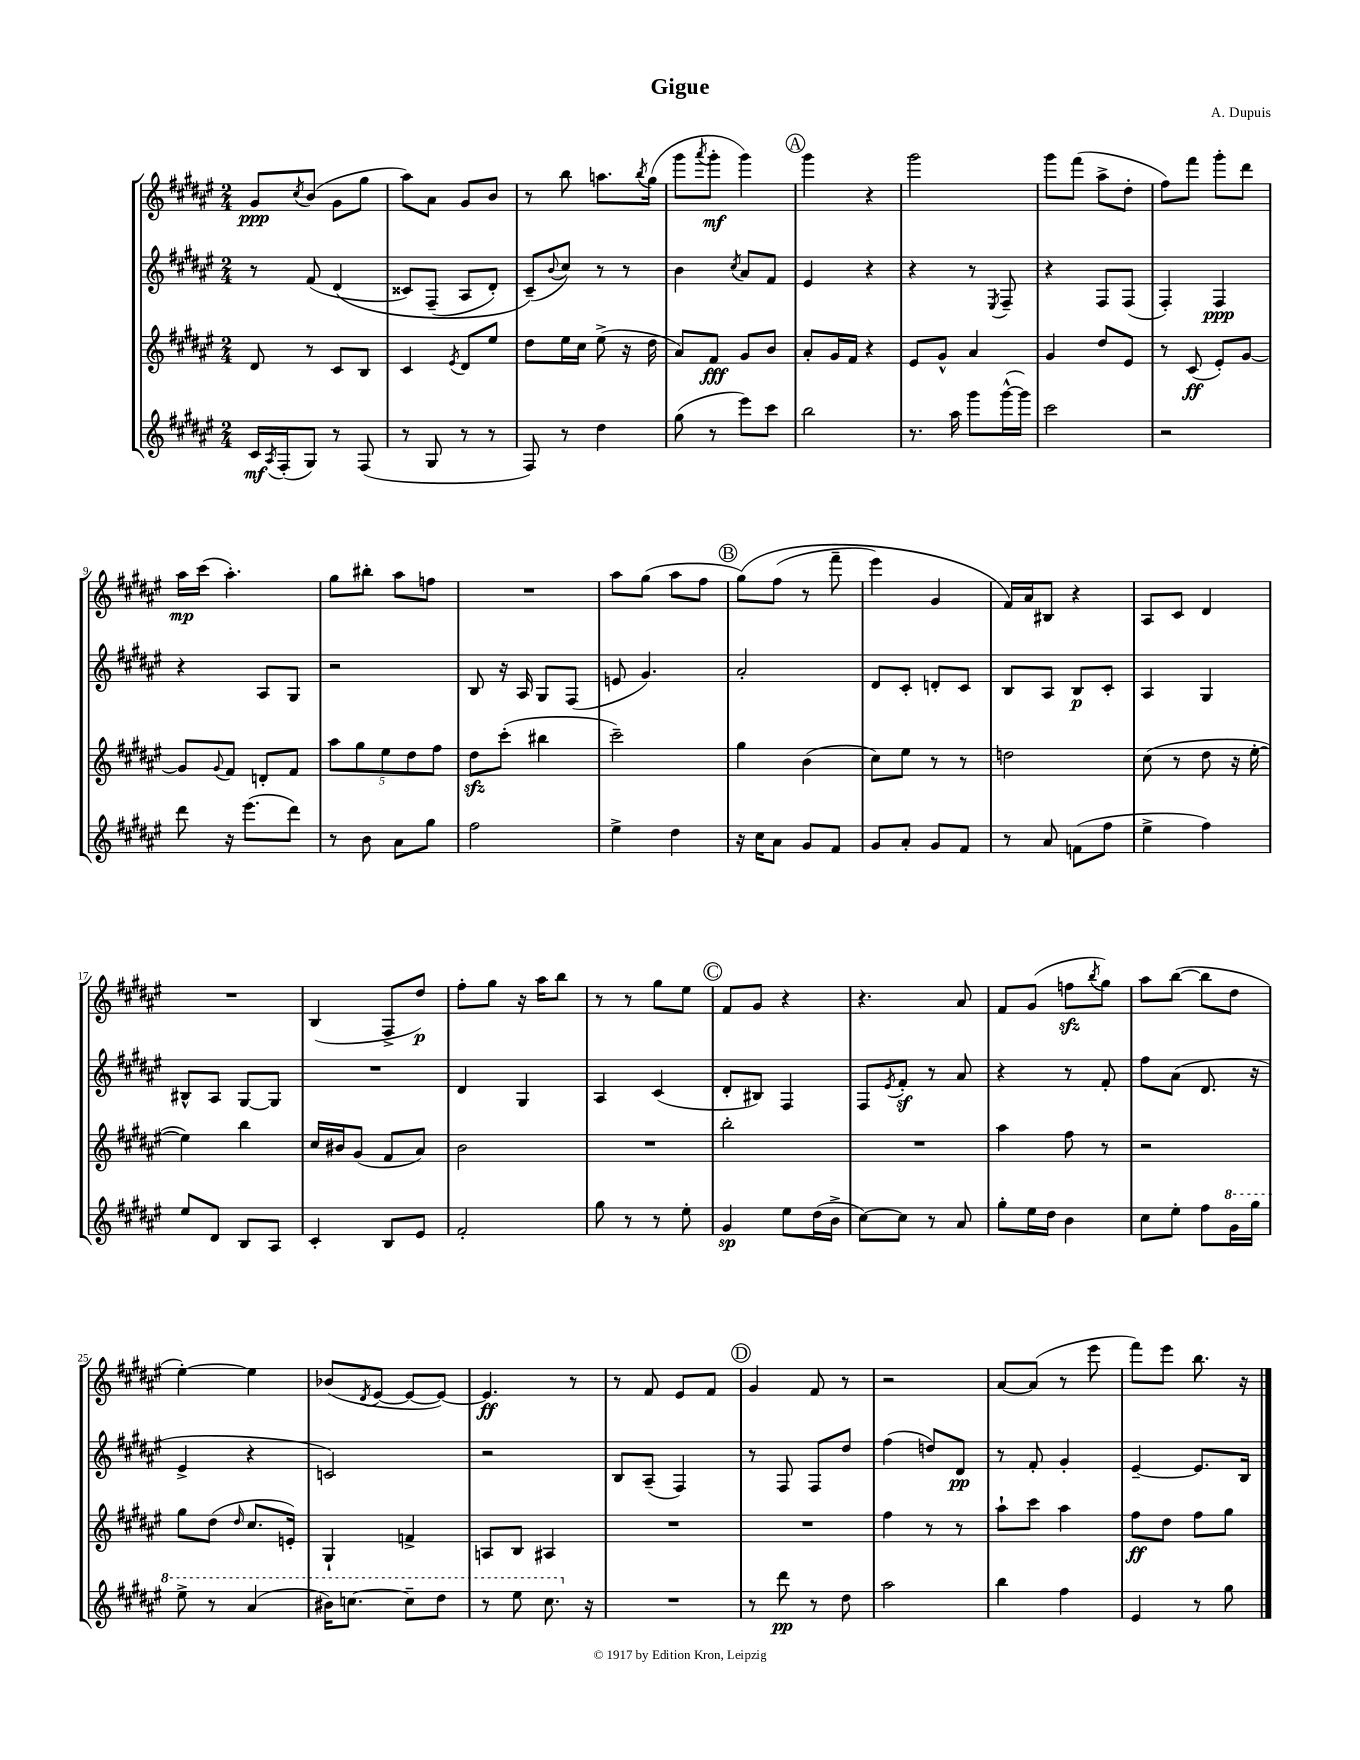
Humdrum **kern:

**kern	**kern	**kern	**kern
*staff4	*staff3	*staff2	*staff1
*clefG2	*clefG2	*clefG2	*clefG2
*k[f#c#g#d#a#e#]	*k[f#c#g#d#a#e#]	*k[f#c#g#d#a#e#]	*k[f#c#g#d#a#e#]
*M2/4	*M2/4	*M2/4	*M2/4
16c#/LL	8d#/	8r	8g#/L
8qA#/	.	.	.
(16F#'/J	.	.	.
.	.	.	8qcc#/
8G#/J)	8r	(8f#/	(8b/J
8r	8c#/L	&(4d#/	8g#\L
(8F#/	8B/J	.	8gg#\J
=	=	=	=
8r	4c#/	8c##/L)	8aa#\L)
8G#/	.	(8F#~/J	8a#\J
.	8qe#/	.	.
8r	8d#/L	8A#/L	8g#/L
8r	8ee#/J	8d#'/J)	8b/J
=	=	=	=
8F#/)	8dd#\L	(8c#~/L&)	8r
.	.	8qqb/	.
8r	16ee#\L	8cc#/J)	8bb\
.	16cc#\JJ	.	.
4dd#\	(8ee#^\	8r	8.aa\L
.	16r	8r	.
.	.	.	8qbb/
.	16dd#\	.	(16gg#\Jk
=	=	=	=
(8gg#\	8a#/L)	4b\	8ggg#\L
.	.	.	8qaaa#/
8r	8f#/J	.	8ggg#'\J
.	.	8qcc#/	.
8eee#\L)	8g#/L	8a#/L	4ggg#\)
8ccc#\J	8b/J	8f#/J	.
=	=	=	=
2bb\	8a#'/L	4e#/	4ggg#\
.	16g#/L	.	.
.	16f#/JJ	.	.
.	4r	4r	4r
=	=	=	=
8.r	8e#/L	4r	2ggg#\
.	8g#^^/J	.	.
16aa#\	.	.	.
8ggg#\L	4a#/	8r	.
.	.	8qE#/	.
([16ggg#^^\L	.	8F#~/	.
16ggg#\]JJ)	.	.	.
=	=	=	=
2ccc#\	4g#/	4r	8ggg#\L
.	.	.	(8fff#\J
.	8dd#/L	8F#/L	8aa#^\L
.	8e#/J	(8F#/J	8dd#'\J
=	=	=	=
2r	8r	4F#'/)	8ff#\L)
.	(8c#/	.	8fff#\J
.	8e#'/L)	4F#/	8ggg#'\L
.	[8g#/J	.	8ddd#\J
=	=	=	=
8ddd#\	8g#/]L	4r	16aa#\LL
.	.	.	(16ccc#\JJ
.	8qqg#/	.	.
16r	8f#/J	.	4.aa#'\)
(8.eee#\L	.	.	.
.	8d'/L	8A#/L	.
8ddd#\J)	8f#/J	8G#/J	.
=	=	=	=
8r	10aa#\L	2r	8gg#\L
.	10gg#\	.	.
8b\	.	.	8bb#'\J
.	10ee#\	.	.
8a#\L	.	.	8aa#\L
.	10dd#\	.	.
8gg#\J	.	.	8ff\J
.	10ff#\J	.	.
=	=	=	=
2ff#\	8dd#\L	8B/	2r
.	(8ccc#'\J	16r	.
.	.	16A#/	.
.	4bb#\	8G#/L	.
.	.	(8F#/J	.
=	=	=	=
4ee#^\	2ccc#~\)	8e/	8aa#\L
.	.	4.g#/)	(8gg#\J
4dd#\	.	.	8aa#\L
.	.	.	8ff#\J
=	=	=	=
16r	4gg#\	2a#'/	&(8gg#\L)
16cc#\LK	.	.	.
8a#\J	.	.	(8ff#\J
8g#/L	(4b\	.	8r
8f#/J	.	.	8fff#~\
=	=	=	=
8g#/L	8cc#\L)	8d#/L	4eee#\)
8a#'/J	8ee#\J	8c#'/J	.
8g#/L	8r	8d'/L	4g#/
8f#/J	8r	8c#/J	.
=	=	=	=
8r	2dd\	8B/L	16f#/LL&)
.	.	.	16a#/J
8a#/	.	8A#/J	8B#/J
(8f\L	.	8B/L	4r
8ff#\J	.	8c#'/J	.
=	=	=	=
4ee#^\	(8cc#\	4A#/	8A#/L
.	8r	.	8c#/J
4ff#\)	8dd#\	4G#/	4d#/
.	16r	.	.
.	[16ee#'\	.	.
=	=	=	=
8ee#/L	4ee#\])	8B#^^/L	2r
8d#/J	.	8A#/J	.
8B/L	4bb\	[8G#/L	.
8A#/J	.	8G#/]J	.
=	=	=	=
4c#'/	16cc#/LL	2r	(4B/
.	16b#/J	.	.
.	(8g#/J	.	.
8B/L	8f#/L	.	8F#^/L
8e#/J	8a#/J)	.	8dd#/J)
=	=	=	=
2f#'/	2b\	4d#/	8ff#'\L
.	.	.	8gg#\J
.	.	4G#/	16r
.	.	.	16aa#\LK
.	.	.	8bb\J
=	=	=	=
8gg#\	2r	4A#/	8r
8r	.	.	8r
8r	.	(4c#/	8gg#\L
8ee#'\	.	.	8ee#\J
=	=	=	=
4g#/	2bb'\	8d#'/L	8f#/L
.	.	8B#/J)	8g#/J
8ee#\L	.	4F#/	4r
(16dd#\L	.	.	.
16b^\JJ	.	.	.
=	=	=	=
[8cc#\L)	2r	8F#/L	4.r
.	.	8qe#/	.
8cc#\]J	.	8f#'/J	.
8r	.	8r	.
8a#/	.	8a#/	8a#/
=	=	=	=
8gg#'\L	4aa#\	4r	8f#/L
16ee#\L	.	.	(8g#/J
16dd#\JJ	.	.	.
4b\	8ff#\	8r	8ff\L
.	.	.	8qbb/
.	8r	8f#'/	8gg#\J)
=	=	=	=
8cc#\L	2r	8ff#\L	8aa#\L
8ee#'\J	.	(8a#\J	([8bb\J
8ff#\L	.	8.d#/	8bb\]L
16gg#\L	.	.	8dd#\J
16ggg#\JJ	.	16r	.
=	=	=	=
8eee#^\	8gg#\L	4e#^/	[4ee#'\)
8r	(8dd#\J	.	.
.	16qqdd#/	.	.
(4aa#/	8.cc#/L	4r	4ee#\]
.	16e'/Jk)	.	.
=	=	=	=
16bb#\LK)	4G#`/	2c/)	(8b-/L
[8.ccc\J	.	.	.
.	.	.	8qd#/
.	.	.	[8e#/J
8ccc~\]L	4f^/	.	8e#/_L
8ddd#\J	.	.	8e#/_J)
=	=	=	=
8r	8A/L	2r	4.e#/]
8eee#\	8B/J	.	.
8.ccc#\	4A#/	.	.
.	.	.	8r
16r	.	.	.
=	=	=	=
2r	2r	8B/L	8r
.	.	(8A#~/J	8f#/
.	.	4F#/)	8e#/L
.	.	.	8f#/J
=	=	=	=
8r	2r	8r	4g#/
8ddd#\	.	8F#/	.
8r	.	8F#/L	8f#/
8dd#\	.	8dd#/J	8r
=	=	=	=
2aa#\	4ff#\	(4ff#\	2r
.	8r	8dd/L)	.
.	8r	8d#/J	.
=	=	=	=
4bb\	8aa#`\L	8r	[8a#/L
.	8ccc#\J	8f#'/	(8a#/]J
4ff#\	4aa#\	4g#'/	8r
.	.	.	8eee#\
=	=	=	=
4e#/	8ff#\L	[4e#~/	8fff#\L)
.	8dd#\J	.	8eee#\J
8r	8ff#\L	8.e#/]L	8.bb\
8gg#\	8gg#\J	.	.
.	.	16B/Jk	16r
==	==	==	==
*-	*-	*-	*-
